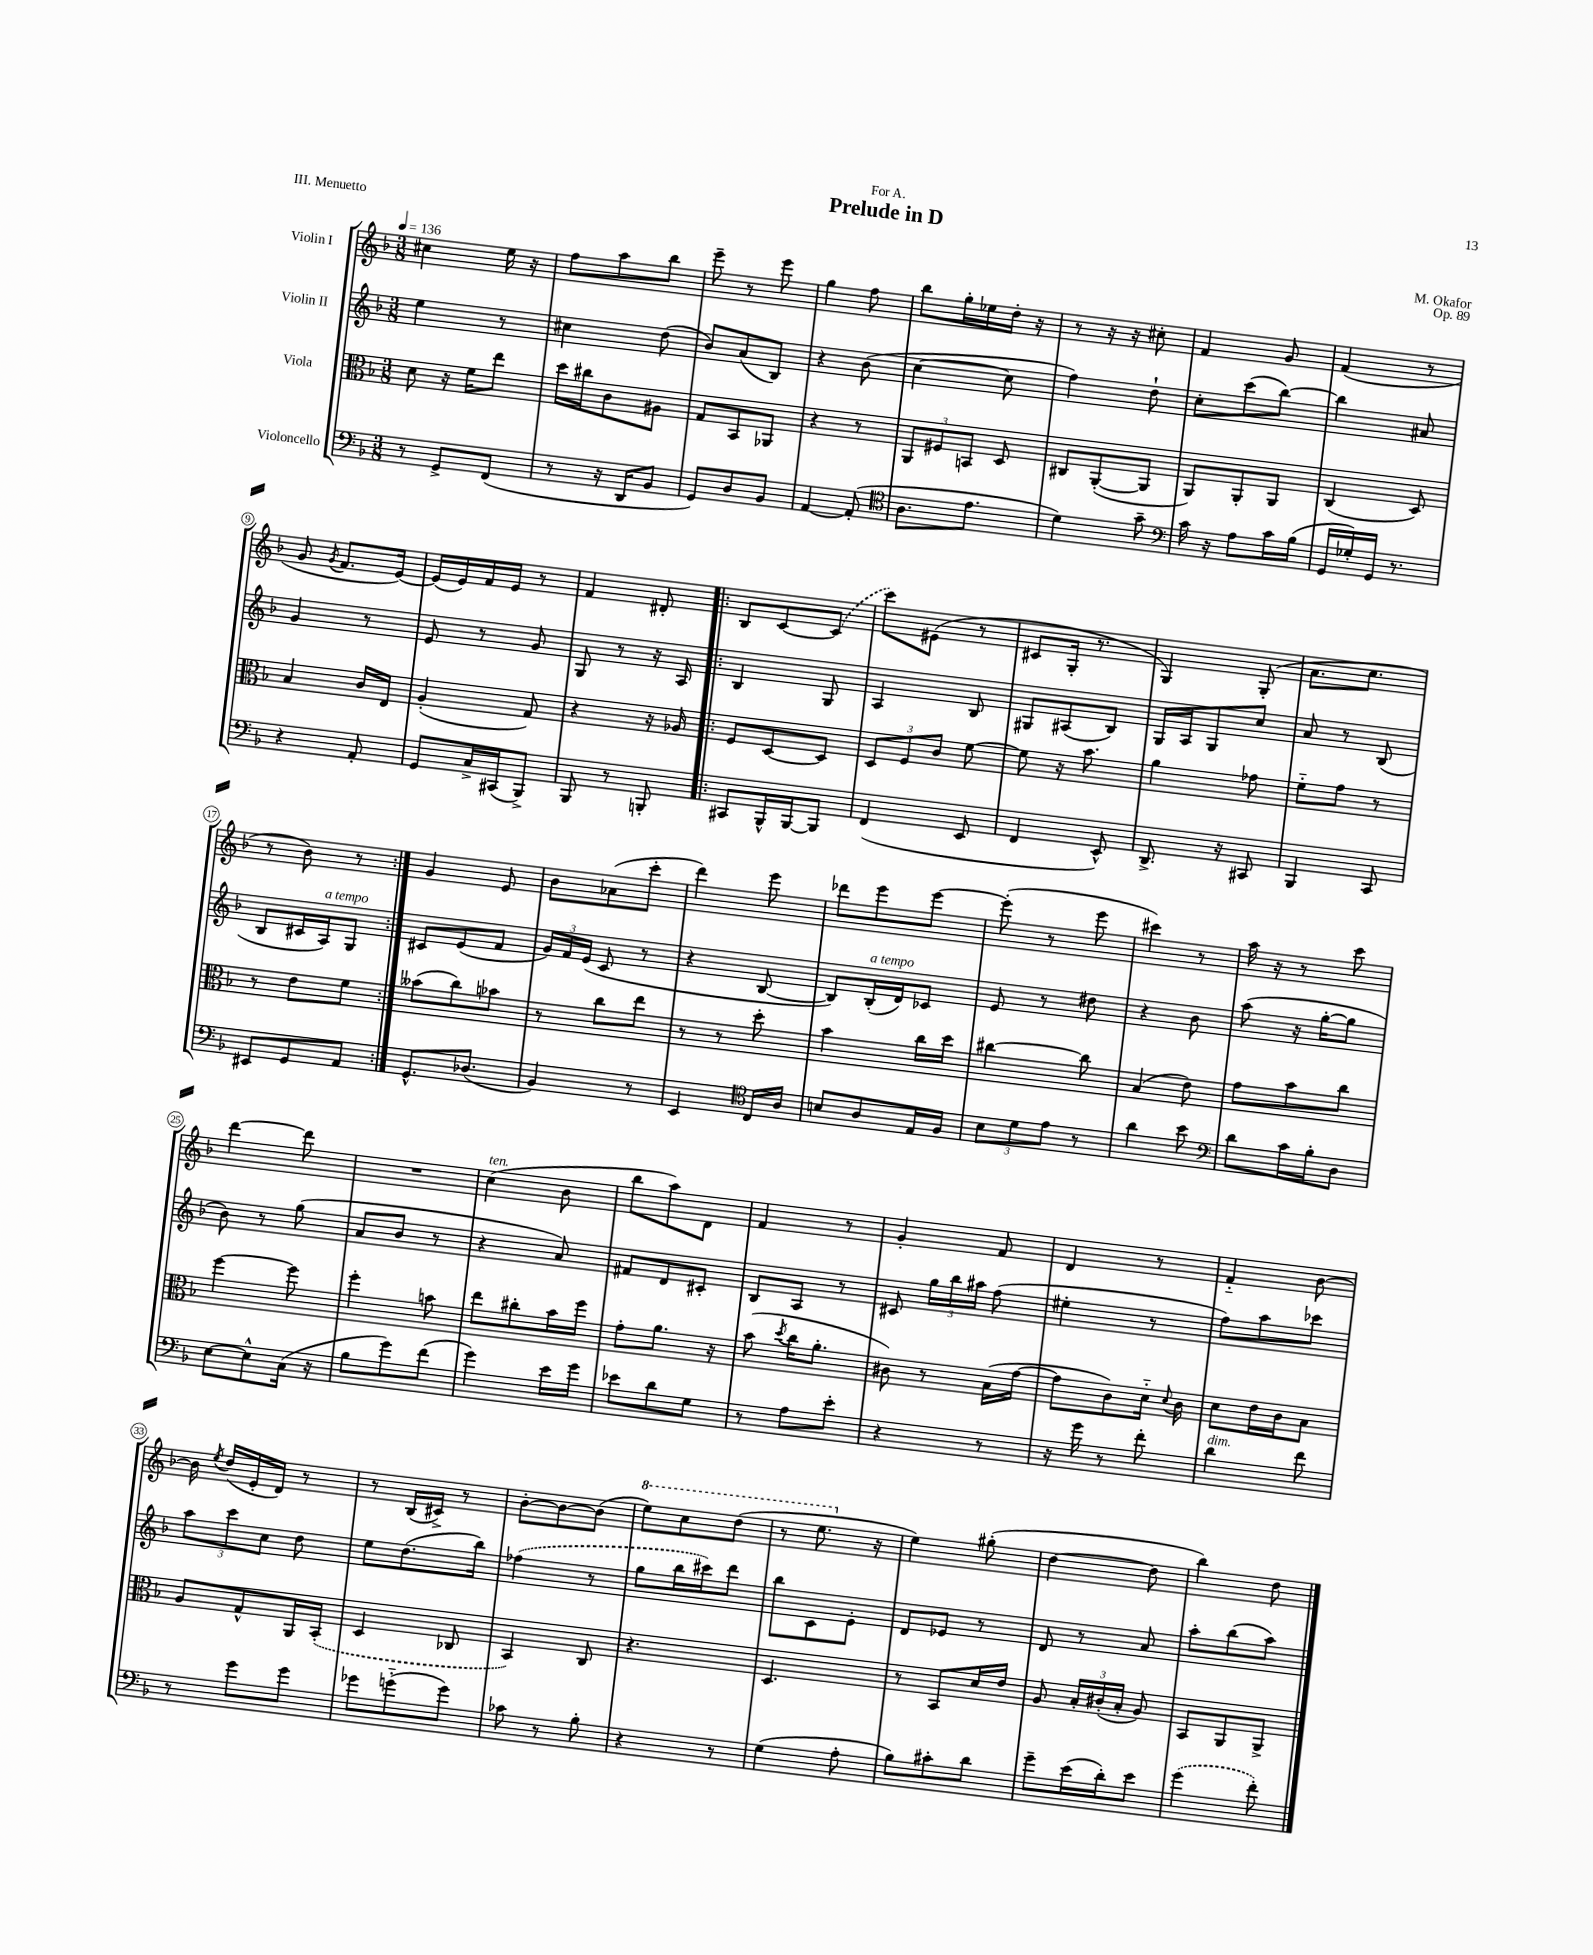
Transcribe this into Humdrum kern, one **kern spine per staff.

**kern	**kern	**kern	**kern
*staff4	*staff3	*staff2	*staff1
*clefF4	*clefC3	*clefG2	*clefG2
*k[b-]	*k[b-]	*k[b-]	*k[b-]
*M3/8	*M3/8	*M3/8	*M3/8
*MM136	*MM136	*MM136	*MM136
8r	8d	4ee	4cc#
8GG^	16r	.	.
.	16f	.	.
(8FF	8ee	8r	16ee
.	.	.	16r
=	=	=	=
8r	16dd	4cc#	8ff
.	16cc#	.	.
16r	8c	.	8aa
16DD	.	.	.
8BB-	8A#	(8dd	8bb-
=	=	=	=
8GG)	8G	8b-)	8eee~
8D	8BB-	(8a	8r
8BB-	8AA-	8B-)	8eee
=	=	=	=
[4AA	4r	4r	4gg
(8AA']	8r	(8b-	8ff
=	=	=	=
*clefC4	*	*	*
8.A	12AA	[4cc	8bb-
.	12F#	.	.
.	.	.	16gg'
.	12BB	.	.
8.e	.	.	16ee-
.	8D	8cc]	16dd'
.	.	.	16r
=	=	=	=
4d)	8C#	4ff)	8r
.	([8AA'	.	16r
.	.	.	16r
8g~	8AA]	8dd`	8cc#'
=	=	=	=
*clefF4	*	*	*
16c	8AA)	8cc'	4f
16r	.	.	.
8A	8AA'	(8ccc	.
16c	8AA	[8bb-)	8g
(16B-	.	.	.
=	=	=	=
16GG	(4C	4bb-]	(4f
16G-')	.	.	.
16GG	.	.	.
8.r	.	.	.
.	8D)	8a#	8r
=	=	=	=
4r	4B-	4g	8g
.	.	.	8qg
.	.	.	8.f
8AA'	16c	8r	.
.	16E	.	[16e)
=	=	=	=
8GG	(4A'	8e	(16e]
.	.	.	16e)
16C^	.	8r	16f
(16CC#	.	.	16e
8BBB-^)	8G)	8g	8r
=	=	=	=
8BBB-	4r	8G	4f
8r	.	8r	.
8BBB'	16r	16r	8d#'
.	16A-	16A	.
=!|:	=!|:	=!|:	=!|:
8CC#	8F	4B-	8B-
16BBB-^^	[8D	.	[8c
[16BBB-	.	.	.
8BBB-]	8D]	8G	(8c]
=	=	=	=
(4FF	12D	4A	8ccc)
.	12F	.	.
.	.	.	(8e#
.	12c	.	.
8EE	[8f	8B-	8r
=	=	=	=
4FF	8f]	8G#	8c#
.	16r	(8A#	16G'
.	8.b-	.	8.r
8EE^^)	.	8B-)	.
=	=	=	=
8.DD^	4a	16G	4G)
.	.	16A	.
.	.	8G	.
16r	.	.	.
8CC#	8g-	8cc	(8G'
=	=	=	=
4BBB-	8f'~	8a	8.a
.	8g	8r	.
.	.	.	8.cc
8CC	8r	(8B-	.
=	=	=	=
8EE#	8r	8B-	8r
8GG	8e	16c#	8b-)
.	.	16A)	.
8AA	8f	8G	8r
=:|!	=:|!	=:|!	=:|!
8.GG^^	(8b--	8c#	4g
.	8cc)	(8e	.
(8.D-	.	.	.
.	8b-	8f	8e
=	=	=	=
4BB-)	8r	24g)	8b-
.	.	24f	.
.	.	(24e	.
.	8cc	8c	(8a-
8r	8ee	8r	8ccc'
=	=	=	=
4EE	8r	4r	4ddd)
.	8r	.	.
*clefC4	*	*	*
16C	8dd'	[8B-	8eee
16A	.	.	.
=	=	=	=
8B	4b-	8B-])	8ddd-
8A	.	(16B-'	8eee
.	.	16d)	.
16E	16cc	8c-	[8eee
16F	16dd	.	.
=	=	=	=
12B-	[4cc#	8e	(8eee']
12d	.	.	.
.	.	8r	8r
12e	.	.	.
8r	8cc#]	8dd#	8eee
=	=	=	=
4a	(4B-	4r	4ccc#)
8b-	8e)	8b-	8r
=	=	=	=
*clefF4	*	*	*
8d	8g	(8aa	16aa
.	.	.	16r
16c	8b-	16r	8r
16B-'	.	[16gg'	.
8D	8cc	8gg]	8ccc
=	=	=	=
[8E	[4ff	8b-)	[4ddd
8E^^]	.	8r	.
(16C	8ff]	(8gg	8ddd]
16r	.	.	.
=	=	=	=
8B-	4ff'	8a	4.r
8g)	.	8b-	.
(8f	8b	8r	.
=	=	=	=
4g)	8ee	4r	(4cc
.	8cc#'	.	.
16e	16b-	8a)	8b-
16g	16ff	.	.
=	=	=	=
8e-	8g'	8f#	8bb-
8d	8.a	8d	8aa)
8G	.	8c#'	8d
.	16r	.	.
=	=	=	=
8r	(8b-	8B-	4f
.	8qdd	.	.
8A	16cc	8A	.
.	8.a'	.	.
8e'	.	8r	8r
=	=	=	=
4r	8c#)	8c#	4g'
.	8r	24gg	.
.	.	24bb-	.
.	.	24aa#	.
8r	(16B-	(8ff	8f
.	[16g	.	.
=	=	=	=
16r	8g]	4ee#'	4d
16g	.	.	.
8r	8c)	.	.
8f'	16d'~	8r	8r
.	8qqd	.	.
.	16c	.	.
=	=	=	=
4d	8d	8ff)	4f'~
.	16e	8aa	.
.	16c	.	.
8f	8B-	8ccc-	[8b-
=	=	=	=
8r	8A	12aa	16b-]
.	.	.	8qee
.	.	.	(16dd
.	.	12ccc	.
8g	8G^^	.	16e'
.	.	12cc	.
.	.	.	16d)
8g	16AA	8dd	8r
.	(16BB-'	.	.
=	=	=	=
8g-	4D	8ee	8r
(8g'~	.	(8.dd	(16B-
.	.	.	16c#^)
8g)	8C-	.	8r
.	.	16bb-)	.
=	=	=	=
8c-	4BB-)	(4ff-	[8b-'
8r	.	.	8b-_
8B-'	8C	8r	(8b-]
=	=	=	=
4r	4.r	8gg	8eee)
.	.	16bb-	8ccc
.	.	16ccc#)	.
8r	.	8ddd	(8ddd
=	=	=	=
(4G	4.D	8bb-	8r
.	.	8c	8.eee
8A'	.	8e'	.
.	.	.	16r
=	=	=	=
8B-)	8r	8d	4ee)
8c#'	8BB-	8e-	.
8d	16d	8r	(8gg#'
.	16e	.	.
=	=	=	=
8g~	8A	8d	[4dd
(16e	24B-'	8r	.
.	(24c#'	.	.
16d')	.	.	.
.	24B-'	.	.
8e	8A)	8a	8dd]
=	=	=	=
(4g	8BB-	8aa'	4bb-)
.	8AA	(8bb-	.
8f')	8AA^	8aa)	8dd
==	==	==	==
*-	*-	*-	*-
